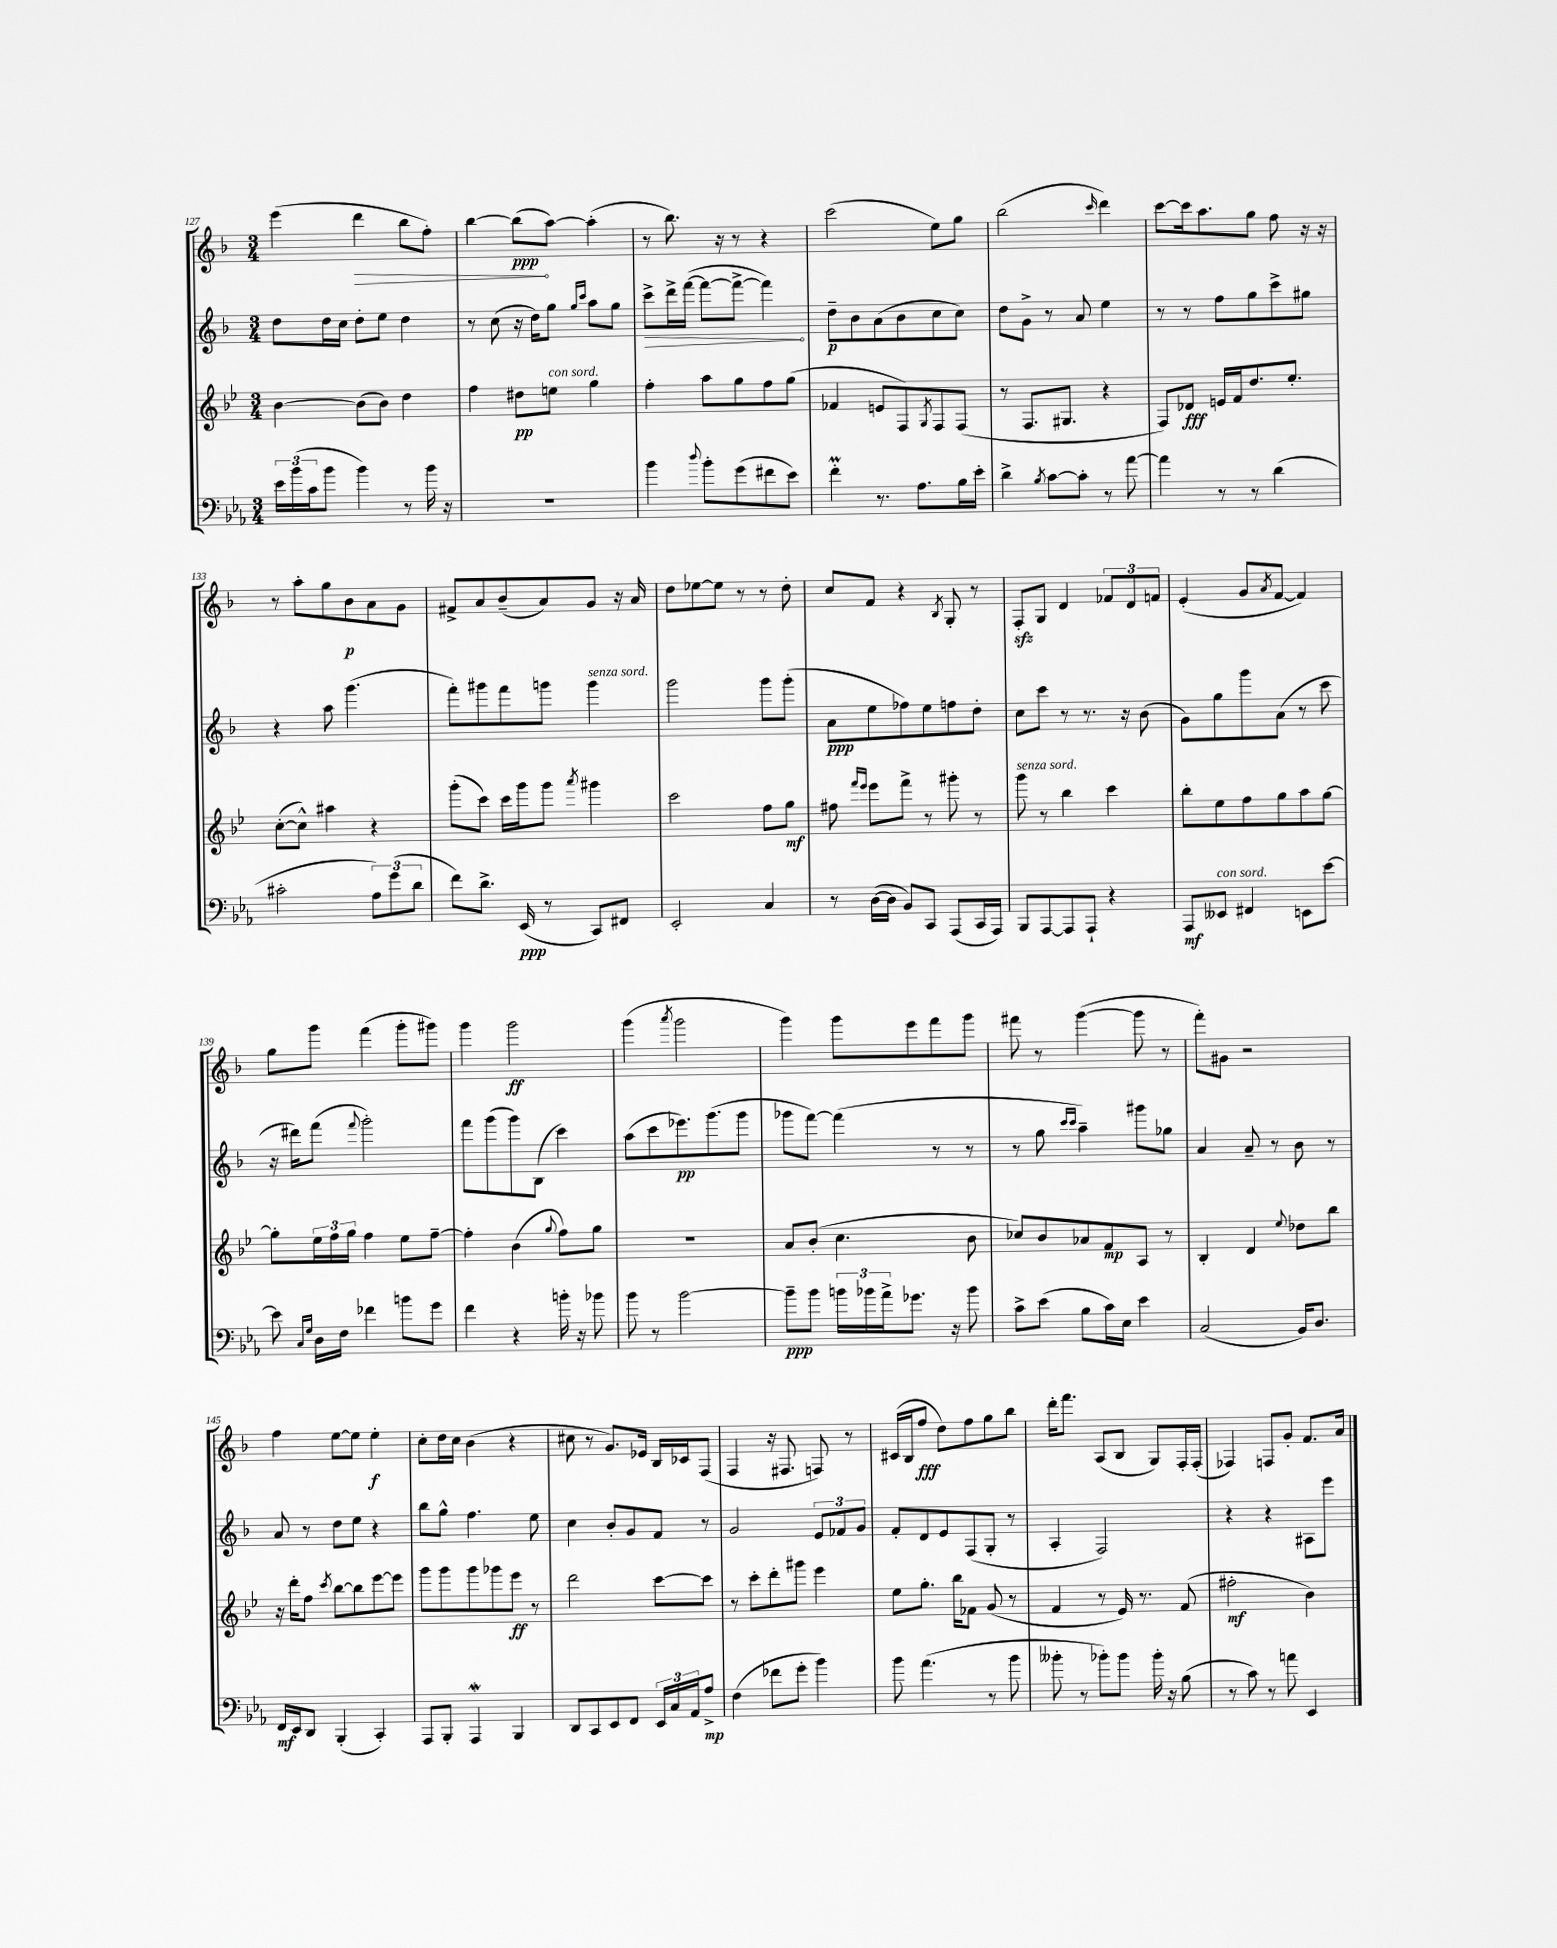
<<
\new StaffGroup <<
\new Staff = "s0" {
    \clef treble \key f \major \numericTimeSignature \time 3/4
    e'''4( \once \override Hairpin.circled-tip = ##t d'''4\> bes''8 f''8-.) |
    bes''4~ bes''8\ppp\!( a''8~) a''4-.( |
    r8 bes''8.) r16 r8 r4 |
    c'''2( e''8) g''8 |
    bes''2( \grace { c'''16 } d'''4) |
    c'''8~ c'''16 a''8. g''8 f''8 r16 r16 |
    r8 a''8-. g''8 bes'8\p a'8 g'8 |
    fis'8-> a'8 bes'8--( a'8) g'8 r16 a'16 |
    d''8 ees''8~ ees''8 r8 r8 d''8-. |
    c''8 f'8 r4 \acciaccatura { bes8 } g8-. r8 |
    f8-.\sfz g8 d'4 \tuplet 3/2 { fes'8 d'8 f'8 } |
    e'4-.( g'8 \acciaccatura { a'8 } f'8~ f'4) |
    g''8 g'''8 f'''4( g'''8-. gis'''8) |
    g'''4 g'''2\ff |
    g'''4( \acciaccatura { a'''8 } g'''2 |
    g'''4) g'''8 e'''8 f'''8 g'''8 |
    fis'''8 r8 g'''4~( g'''8 r8 |
    f'''8-.) gis'8 r2 |
    f''4 e''8~ e''8 e''4-.\f |
    c''8-. d''16 c''16 bes'4( r4 |
    cis''8 r8 g'8.) ees'16 bes16 ces'16 f8( |
    f4 r16 fis8. f8) r8 |
    cis'16( bes16 f''8\fff d''8) f''8 g''8 bes''8 |
    d'''16-. f'''8. a8( bes8 g8) f16-. f16-.( |
    fes4) f8 g'8-. f'8. a'16 \bar "|." |
}
\new Staff = "s1" {
    \clef treble \key f \major \numericTimeSignature \time 3/4
    d''8 d''16 c''16 d''8-. e''8 d''4 |
    r8 c''8( r16 d''16) g''8 \grace { g''16 c'''16 } a''8 g''8 |
    \once \override Hairpin.circled-tip = ##t c'''8->\> d'''16-> f'''16~( f'''8~ f'''8~-> f'''4\!) |
    d''8--\p bes'8 a'8( bes'8 c''8 c''8) |
    d''8 g'8-> r8 a'8 e''4 |
    r8 r8 f''8 g''8 c'''8-> gis''8 |
    r4 a''8 g'''4.( |
    f'''8-.) gis'''8 f'''8 g'''8 g'''4^\markup { \italic "senza sord." } |
    g'''2 g'''8 g'''8-.( |
    a'8\ppp e''8 fes''8) e''8 f''8 d''8-. |
    c''8 c'''8 r8 r8. r16 bes'8( |
    g'8) g''8 g'''8 a'8( r8 c'''8 |
    r16 dis'''16) f'''8( \appoggiatura { f'''8 } g'''2-.) |
    f'''8 g'''8( g'''8) bes8( c'''4) |
    a''8( c'''8 ees'''8.\pp) g'''8.( g'''8 |
    ges'''8 f'''8~) f'''4( r8 r8 |
    r8 g''8 \grace { c'''16 c'''16 } a''4--) gis'''8 ges''8 |
    a'4 a'8-- r8 bes'8 r8 |
    a'8 r8 d''8 e''8 r4 |
    bes''8 g''8-^ f''4. e''8 |
    c''4 bes'8-. g'8 f'8 r8 |
    g'2 \tuplet 3/2 { e'8 fes'8 g'8 } |
    f'8-. d'8 e'8 f8( g8-. r8 |
    a4-. f2) |
    r4 r4 ais8 e'''8 \bar "|." |
}
\new Staff = "s2" {
    \clef treble \key bes \major \numericTimeSignature \time 3/4
    bes'4~ bes'8( bes'8) d''4 |
    f''4 dis''8\pp e''8^\markup { \italic "con sord." } g''4 |
    f''4-. a''8 g''8 f''8 g''8( |
    fes'4 e'8 f8) \acciaccatura { g8 } f8 f8( |
    r8 f8. gis8. r4 |
    f8) des'8\fff e'16 f'16 d''8. ees''8.-. |
    c''8~-.( c''8-^) ais''4 r4 |
    g'''8-.( c'''8) c'''16 g'''16 g'''8 \acciaccatura { a'''8 } gis'''4 |
    c'''2 f''8 g''8\mf |
    fis''8 \grace { f'''16 ees'''16 } ees'''8 f'''8-> r8 gis'''8-. r8 |
    g'''8^\markup { \italic "senza sord." } r8 bes''4 c'''4 |
    bes''8-. ees''8 f''8 g''8 a''8 g''8~ |
    g''8-. \tuplet 3/2 { ees''16 f''16 g''16 } f''4 ees''8 f''8~-- |
    f''4-. bes'4( \appoggiatura { g''8 } f''8) g''8 |
    R2. |
    a'8 bes'8-.( c''4. bes'8 |
    ces''8) bes'8 aes'8 f'8\mp a8 r8 |
    bes4-. d'4 \appoggiatura { ees''8 } des''8 bes''8 |
    r16 d'''16-. f''8 \acciaccatura { c'''8 } bes''8~ bes''8 ees'''8~ ees'''8 |
    g'''8 g'''8 g'''8 ges'''8 ees'''8\ff r8 |
    d'''2 c'''8~ c'''8 |
    r8 c'''8-. d'''8-. gis'''8 ees'''4 |
    ees''8 g''8.-. bes''16 fes'8 g'8( r8 |
    f'4 r8 ees'16) r8. f'8( |
    fis''2-.\mf bes'4) \bar "|." |
}
\new Staff = "s3" {
    \clef bass \key ees \major \numericTimeSignature \time 3/4
    \tuplet 3/2 { ees'16 bes'16( c'16 } bes'8 bes'4) r8 bes'16 r16 |
    R2. |
    bes'4 \appoggiatura { d''8 } bes'8-. g'8( fis'8 ees'8) |
    f'4-.\prall r8. aes8. bes16 ees'16-. |
    d'4-> \acciaccatura { bes8 } c'8~ c'8-. r8 aes'8~ |
    aes'4 r8 r8 d'4( |
    cis'2-. \tuplet 3/2 { aes8) g'8( d'8 } |
    f'8) d'8.-> ees,16\ppp( r8 c,8) fis,8 |
    ees,2-. c4 |
    r8 d16~( d16 bes,8) c,8 aes,,8( c,16 aes,,16) |
    bes,,8 aes,,8~ aes,,8 aes,,8-! r4 |
    aes,,8\mf eeses,8^\markup { \italic "con sord." } fis,4 e,8 ees'8~ |
    ees'8 \grace { c16 g16 } d16 f16 fes'4 b'8 g'8 |
    f'4 r4 b'16-. r16 bes'8 |
    bes'8 r8 bes'2~ |
    bes'8--\ppp bes'8 \tuplet 3/2 { b'16 bes'16 aes'16-> } ges'8. r16 bes'8 |
    c'8-> ees'8( bes8 c'16) ees16 ees'4 |
    c2( bes,16) d8. |
    f,16\mf ees,16 d,8 bes,,4-.( c,4-.) |
    aes,,8 bes,,8-. aes,,4\mordent bes,,4 |
    d,8 c,8 ees,8 f,8 \tuplet 3/2 { ees,16 c16 aes,16 } aes8->\mp |
    f4( fes'8 g'8-. bes'4) |
    bes'8 aes'4.( r8 bes'8 |
    beses'8-. r8 bes'8-.) bes'8 bes'16-. r16 bes8( |
    r8 c'8) r8 a'8 ees,4 \bar "|." |
}
>>
>>
\layout { \context { \Score currentBarNumber = #127 } }
